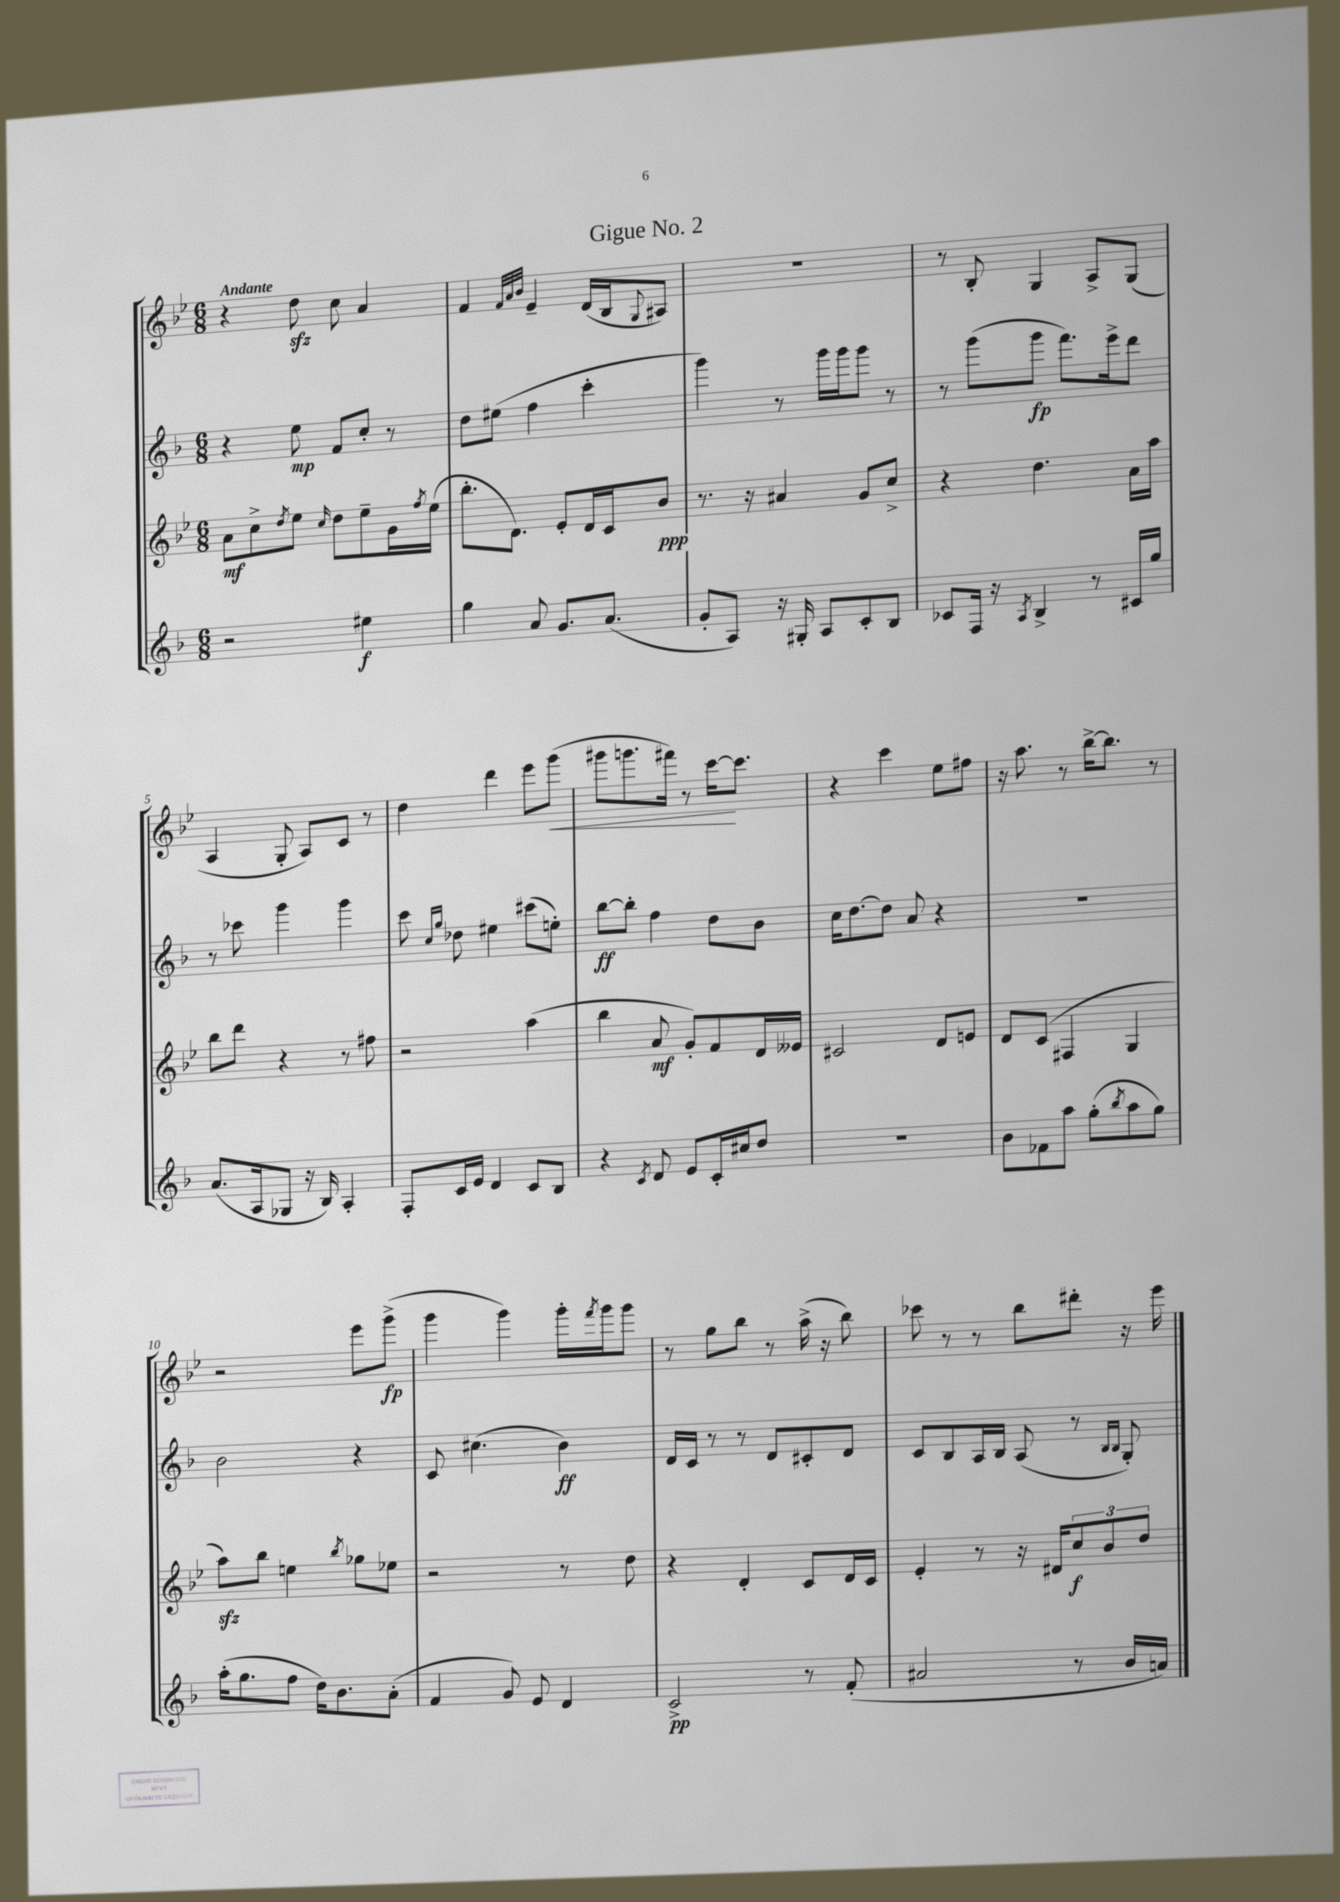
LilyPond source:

\header { title = "Gigue No. 2" }
<<
\new StaffGroup <<
\new Staff = "s0" {
    \clef treble \key bes \major \numericTimeSignature \time 6/8 \tempo "Andante"
    r4 d''8\sfz c''8 a'4 |
    f'4 \grace { f'32 a'32 bes'32 } ees'4-- d'16( bes16 \appoggiatura { g8 } ais8) |
    R2. |
    r8 bes8-. g4 a8-> g8( |
    a4 g8-. a8) c'8 r8 |
    d''4 d'''4 ees'''8 g'''8\<( |
    gis'''8 g'''8. fis'''16) r8 c'''16~\! c'''8. |
    r4 c'''4 ees''8 fis''8 |
    r16 a''8. r8 bes''16~-> bes''8. r8 |
    r2 ees'''8 g'''8->\fp( |
    g'''4 g'''4) g'''16-. \acciaccatura { f'''8 } g'''16 g'''8 |
    r8 g''8 bes''8 r8 a''16->( r16 bes''8) |
    ces'''8 r8 r8 bes''8 dis'''8-. r16 ees'''16 \bar "|." |
}
\new Staff = "s1" {
    \clef treble \key f \major \numericTimeSignature \time 6/8
    r4 e''8\mp f'8 c''8-. r8 |
    d''8 eis''8( f''4 c'''4-. |
    g'''4) r8 g'''16 g'''16 g'''8 r8 |
    r8 g'''8( g'''8\fp f'''8.) e'''16-> d'''8 |
    r8 ces'''8 g'''4 g'''4 |
    c'''8 \grace { c''16 g''16 } des''8 eis''4 cis'''8( e''8-.) |
    bes''8~\ff bes''8-. f''4 d''8 bes'8 |
    c''16 d''8.~ d''8 a'8 r4 |
    R2. |
    bes'2 r4 |
    c'8 cis''4.( bes'4\ff) |
    d'16 c'16 r8 r8 d'8 cis'8-. d'8 |
    c'8 bes8 a16 bes16 a8( r8 \grace { bes16 bes16 } g8-.) \bar "|." |
}
\new Staff = "s2" {
    \clef treble \key bes \major \numericTimeSignature \time 6/8
    a'8\mf c''8-> \acciaccatura { d''8 } ees''8 \grace { c''16 } d''8 ees''8-- g'16 \acciaccatura { f''8 } ees''16( |
    bes''8.-. d'8.) ees'8-. d'16 c'16 bes'8\ppp |
    r8. r16 ais'4 g'8 c''8-> |
    r4 d''4. a'16 a''16 |
    bes''8 d'''8 r4 r8 fis''8 |
    r2 a''4( |
    bes''4 a'8\mf g'8-.) f'8 d'16 eeses'16 |
    cis'2 d'8 e'8 |
    d'8 c'8( fis4 g4 |
    a''8\sfz) bes''8 e''4 \acciaccatura { bes''8 } ges''8 ees''8 |
    r2 r8 d''8 |
    r4 d'4-. c'8 d'16 c'16 |
    ees'4-. r8 r16 dis'16 \tuplet 3/2 { c''8\f bes'8 d''8 } \bar "|." |
}
\new Staff = "s3" {
    \clef treble \key f \major \numericTimeSignature \time 6/8
    r2 eis''4\f |
    g''4 a'8 g'8. a'8.( |
    g'8-. a8) r16 gis16-. a8 c'8-. bes8 |
    ces'8 f16 r16 \acciaccatura { a8 } bes4-> r8 cis'16 g''16 |
    a'8.( a16 ges8 r16 bes16) a4-. |
    f8-. c'16 e'16 d'4 c'8 bes8 |
    r4 \acciaccatura { c'8 } d'8 e'8 c'16-. cis''16 d''8 |
    R2. |
    bes'8 fes'8 a''8 g''8-.( \acciaccatura { bes''8 } a''8 g''8) |
    a''16-.( g''8. f''8 d''16) bes'8. a'8-.( |
    f'4 g'8) e'8 d'4 |
    c'2->\pp r8 f'8-.( |
    ais'2 r8 bes'16 a'16) \bar "|." |
}
>>
>>
